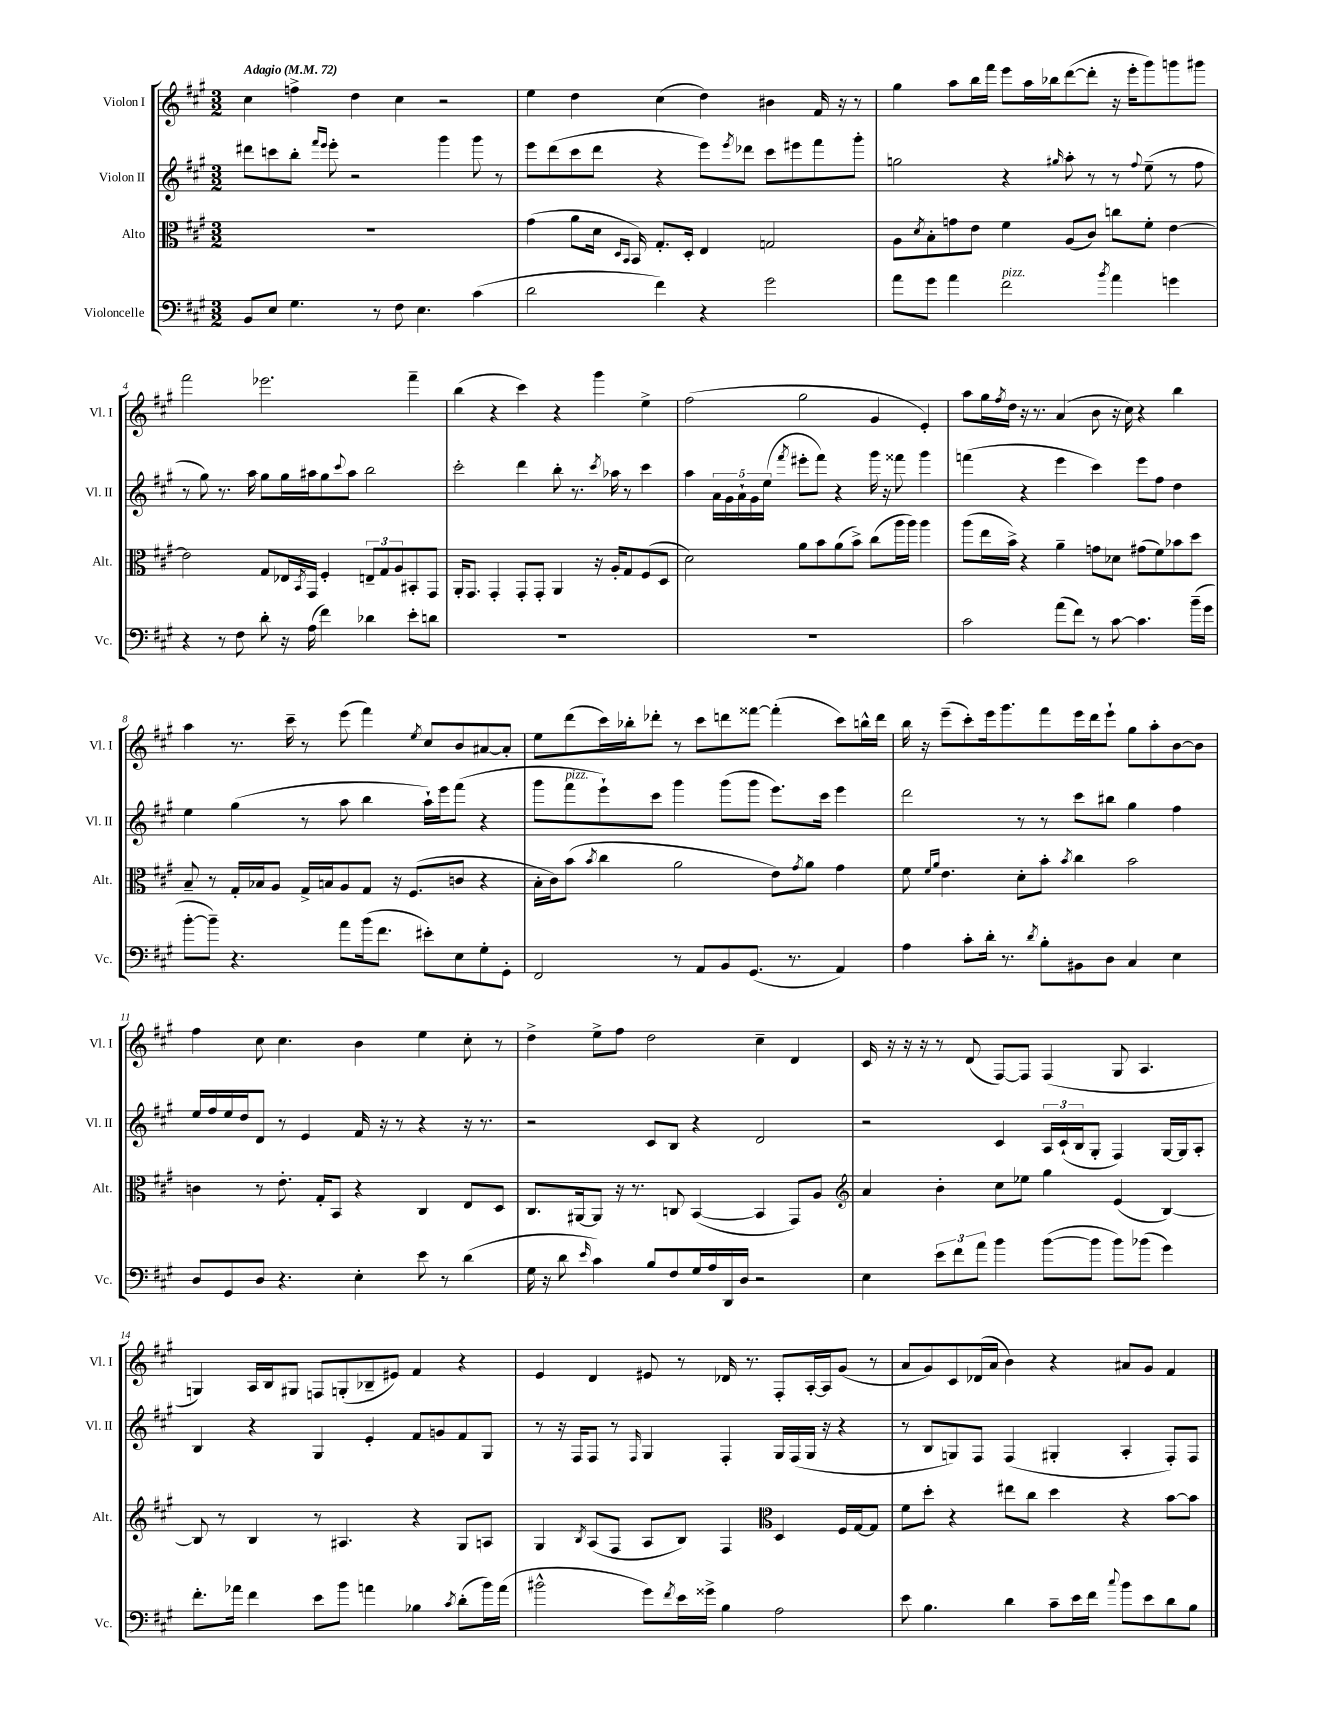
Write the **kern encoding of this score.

**kern	**kern	**kern	**kern
*staff4	*staff3	*staff2	*staff1
*clefF4	*clefC3	*clefG2	*clefG2
*k[f#c#g#]	*k[f#c#g#]	*k[f#c#g#]	*k[f#c#g#]
*M3/2	*M3/2	*M3/2	*M3/2
*MM72	*MM72	*MM72	*MM72
8BB/L	1.r	8ddd#\L	4cc#\
8E/J	.	8ccc\	.
4.G#\	.	8bb'\J	4ff^\
.	.	16qqfff#/LL	.
.	.	16qqeee/JJ	.
.	.	8eee'\	.
.	.	2r	4dd\
8r	.	.	.
8F#\	.	.	4cc#\
4.E\	.	.	.
.	.	4ggg#\	2r
(4c#\	.	8ggg#\	.
.	.	8r	.
=	=	=	=
2d\	(4g#\	8eee\L	4ee\
.	.	(8ddd\	.
.	8a\L	8ccc#\	4dd\
.	16d\Jk	8ddd\J	.
.	16qqD/LL	.	.
.	16qqBB/JJ	.	.
.	16BB/)	.	.
4f#\)	8.G#'/L	4r	(4cc#\
.	16D'/Jk	.	.
4r	4E/	8eee\L)	4dd\)
.	.	8qeee/	.
.	.	8ddd-\J	.
2g#\	2G/	8ccc#\L	4b#\
.	.	8eee#\	.
.	.	8fff#\	16f#/
.	.	.	16r
.	.	8ggg#'\J	8r
=	=	=	=
8a\L	8A\L	2gg\	4gg#\
.	8qd/	.	.
8g#\J	8B'\	.	.
4a\	8g\	.	8aa\L
.	8e\J	.	16bb\L
.	.	.	16fff#\JJ
2f#\	4f#\	4r	8eee\L
.	.	.	16aa\L
.	.	.	16bb-\J
.	.	16qqgg#/	.
.	(8A/L	8aa'\	([8ddd\
.	8c#/J)	8r	8ddd'\]J
8qb/	.	.	.
4a\	8cc\L	8r	16r
.	.	.	16eee'\LK
.	.	8qqff#/	.
.	8f#'\J	(8ee~\	8ggg#\)
4g\	[4e\	8r	8ggg\
.	.	8ff#\	8ggg#\J
=	=	=	=
4r	2e\]	8r	2fff#\
.	.	8gg#\)	.
8r	.	8.r	.
8F#\	.	.	.
.	.	16aa\	.
8d'\	8G#/L	8gg#\L	2.eee-\
16r	16E-/L	16gg#\L	.
.	8qBB/	.	.
(16A\	16GG#/JJ	16aa#\J	.
4f#\)	4F#'/	8gg#\	.
.	.	8qqccc#/	.
.	.	8aa#\J	.
4d-\	12E~/L	2bb\	.
.	12G#/	.	.
.	12A/	.	.
8e'\L	8BB#'/	.	4fff#~\
8d\J	8GG#/J	.	.
=	=	=	=
1.r	16AA'/LK	2ccc#'\	(4bb\
.	8.GG#/J	.	.
.	4GG#'/	.	4r
.	8GG#'/L	4ddd\	4ccc#\)
.	8GG#'/J	.	.
.	4AA/	8bb'\	4r
.	.	8.r	.
.	16r	.	4ggg#\
.	.	8qccc#/	.
.	16A'/LK	16aa-\	.
.	8G#/	8r	.
.	(8F#/	4ccc#\	4ee^\
.	8D/J	.	.
=	=	=	=
1.r	2d\)	4aa\	(2ff#\
.	.	20a\LL	.
.	.	20g#\	.
.	.	20a`\	.
.	.	20g#\	.
.	.	(20ee\JJ	.
.	.	8qfff#/	.
.	8a\L	8eee#'\L	2gg#\
.	8b\	8fff#\J)	.
.	(8a\	4r	.
.	8b^\J)	.	.
.	(8cc#\L	16ggg#\	4g#/
.	.	16r	.
.	16aa\L	8fff##\	.
.	16aa\JJ)	.	.
.	4aa\	4ggg#\	4e'/)
=	=	=	=
2c#\	(8aa\L	(4fff\	8aa\L
.	16ee\L	.	16gg#\L
.	.	.	8qff#/
.	16b^\JJ)	.	16dd\JJ
.	4r	4r	16r
.	.	.	8.r
(8a\L	4a~\	4eee\	(4a/
8f#\J)	.	.	.
8r	8g\L	4ccc#\)	8b\
[8c#\	8d-\J	.	16r
.	.	.	16cc#\)
4.c#\]	(8g#\L	8eee\L	4r
.	8f#\)	8ff#\J	.
.	8b-\	4dd\	4bb\
(16b~\LL	8dd\J	.	.
16g#\JJ	.	.	.
=	=	=	=
[8b'\L	8B~/	4ee\	4aa\
8b~\]J)	8r	.	.
4.r	16G#'/LL	(4gg#\	8.r
.	16B-/J	.	.
.	8A/J	.	.
.	.	.	16ccc#~\
.	16G#^/LL	8r	8r
.	16B/J	.	.
8a\L	8A/	8aa\	(8eee\
(16b\k	8G#/J	4bb\	4fff#\)
8.f#\J	.	.	.
.	16r	.	.
.	(8.F#/L	.	.
.	.	.	8qee/
8e#'\L)	.	16aa`\LL)	8cc#/L
.	.	16eee\J	.
8E\	8c/J	(8fff#\J	8b/
8G#'\	4r	4r	[8a#/
8GG#'\J	.	.	8a#'/]J
=	=	=	=
2FF#/	16B'\LL	8ggg#\L	8ee\L
.	16c#\J)	.	.
.	(8b\J	8fff#\	(8ddd\
.	8qb/	.	.
.	4cc#\	8eee`\)	16ccc#\L)
.	.	.	16bb-'\J
.	.	8ccc#\J	8ddd-'\J
8r	2a\	4ggg#\	8r
8AA/L	.	.	8ccc#\L
8BB/	.	(8ggg#\L	8ddd\
(8.GG#/J	.	8ggg#\J	[8fff##\J
.	8e\L)	8.eee\L)	(4fff##'\]
8.r	.	.	.
.	8qg#/	.	.
.	8a\J	.	.
.	.	16ccc#\Jk	.
4AA/)	4g#\	4eee\	8ccc#\L)
.	.	.	16bb^^\L
.	.	.	16ddd\JJ
=	=	=	=
4A\	8f#\	2ddd\	16bb\
.	.	.	16r
.	16qqf#/LL	.	.
.	16qqa/JJ	.	.
.	4.e\	.	(8eee~\L
8c#'\L	.	.	8ccc#'\)
16d'\Jk	.	.	16eee\k
8.r	.	.	8.ggg#\
.	8d'\L	8r	.
8qd/	.	.	.
8B'\L	8b'\J	8r	8fff#\
.	8qb/	.	.
8BB#\	4cc#\	8ccc#\L	16eee\L
.	.	.	16ddd\J
8D\J	.	8bb#\J	8eee`\J
4C#/	2b\	4gg#\	8gg#\L
.	.	.	8aa'\
4E\	.	4ff#\	[8b\
.	.	.	8b\]J
=	=	=	=
8D/L	4c\	16ee/LL	4ff#\
.	.	16ff#/	.
8GG#/	.	16ee/	.
.	.	16dd/J	.
8D/J	8r	8d/J	8cc#\
4.r	8.e'\	8r	4.cc#\
.	.	4e/	.
.	16G#'/LK	.	.
.	8BB/J	.	.
4E'\	4r	16f#/	4b\
.	.	16r	.
.	.	8r	.
8e\	4C#/	4r	4ee\
8r	.	.	.
(4d\	8E/L	16r	8cc#'\
.	.	8.r	.
.	8D/J	.	8r
=	=	=	=
16G#\	8.C#/L	2r	4dd^\
16r	.	.	.
8d\	.	.	.
.	[16AA#/k	.	.
16qqe/	.	.	.
4c#\)	8AA#/]J	.	8ee^\L
.	16r	.	8ff#\J
.	8.r	.	.
8B/L	.	8c#/L	2dd\
8F#/	8C/	8B/J	.
16G#/L	([4BB/	4r	.
16A/	.	.	.
16DD/	.	.	.
16D/JJ	.	.	.
2r	4BB/]	2d/	4cc#~\
.	8GG#/L)	.	4d/
.	8A/J	.	.
=	=	=	=
*	*clefG2	*	*
4E\	4a/	2r	16c#/
.	.	.	16r
.	.	.	16r
.	.	.	16r
12e\L	4b'\	.	8r
12f#\	.	.	.
.	.	.	(8d/
12a\J	.	.	.
4b\	8cc#\L	4c#/	[8F#/L)
.	8ee-\J	.	8F#/]J
([8b\L	4gg#\	24A/LL	(4F#/
.	.	(24c#`/	.
.	.	24B/J	.
8b\]J	.	8G#'/J	.
8b\L)	(4e/	4F#/)	8G#/
(8b-\J	.	.	4.A/
4g#\)	[4B/)	[16G#/LL	.
.	.	16G#/]J	.
.	.	8A'/J	.
=	=	=	=
8.f#'\L	8B/]	4B/	4G/)
.	8r	.	.
16a-\Jk	.	.	.
4f#\	4B/	4r	16A/LL
.	.	.	16B/J
.	.	.	8G#/J
8e\L	8r	4G#/	8F/L
8b\J	4.A#/	.	(8G'/
4a\	.	4e'/	8B-~/
.	.	.	8e#/J)
4B-\	4r	8f#/L	4f#/
.	.	8g/	.
8qc#/	.	.	.
(8d'\L	8G#/L	8f#/	4r
16b\L)	8A/J	8G#/J	.
(16a\JJ	.	.	.
=	=	=	=
2b#^^\	4G#/	8r	4e/
.	.	16r	.
.	.	16F#/LK	.
.	8qB/	.	.
.	(8A/L	8F#/J	4d/
.	8F#/J	8r	.
.	.	16qqF#/	.
8g#\L)	8A/L	4G#/	8e#/
8qf#/	.	.	.
16e\L	8B/J)	.	8r
16g##^\JJ	.	.	.
4B\	4F#/	4F#'/	16d-/
.	.	.	8.r
*	*clefC3	*	*
2A\	4D/	16G#/LL	8F#'/L
.	.	(16F#/	.
.	.	16G#/JJ	[16A'/L
.	.	16r	16A/]J
.	16F#/LL	4r	(8g#/J
.	[16G#/J	.	.
.	8G#/]J	.	8r
=	=	=	=
8e\	8f#\L	8r	8a/L
4.B\	8dd'\J	8B/L	8g#/)
.	4r	8G/)	8c#/
.	.	8F#/J	(16d-/L
.	.	.	16a/JJ
4d\	8ee#\L	(4F#/	4b\)
.	8cc#\J	.	.
8c#~\L	4dd\	4G#'/	4r
16e\L	.	.	.
16f#\JJ	.	.	.
8qqcc#/	.	.	.
8b\L	4r	4A'/	8a#/L
8e\	.	.	8g#/J
8d\	[8b\L	8F#'/L)	4f#/
8B\J	8b\]J	8F#/J	.
==	==	==	==
*-	*-	*-	*-
